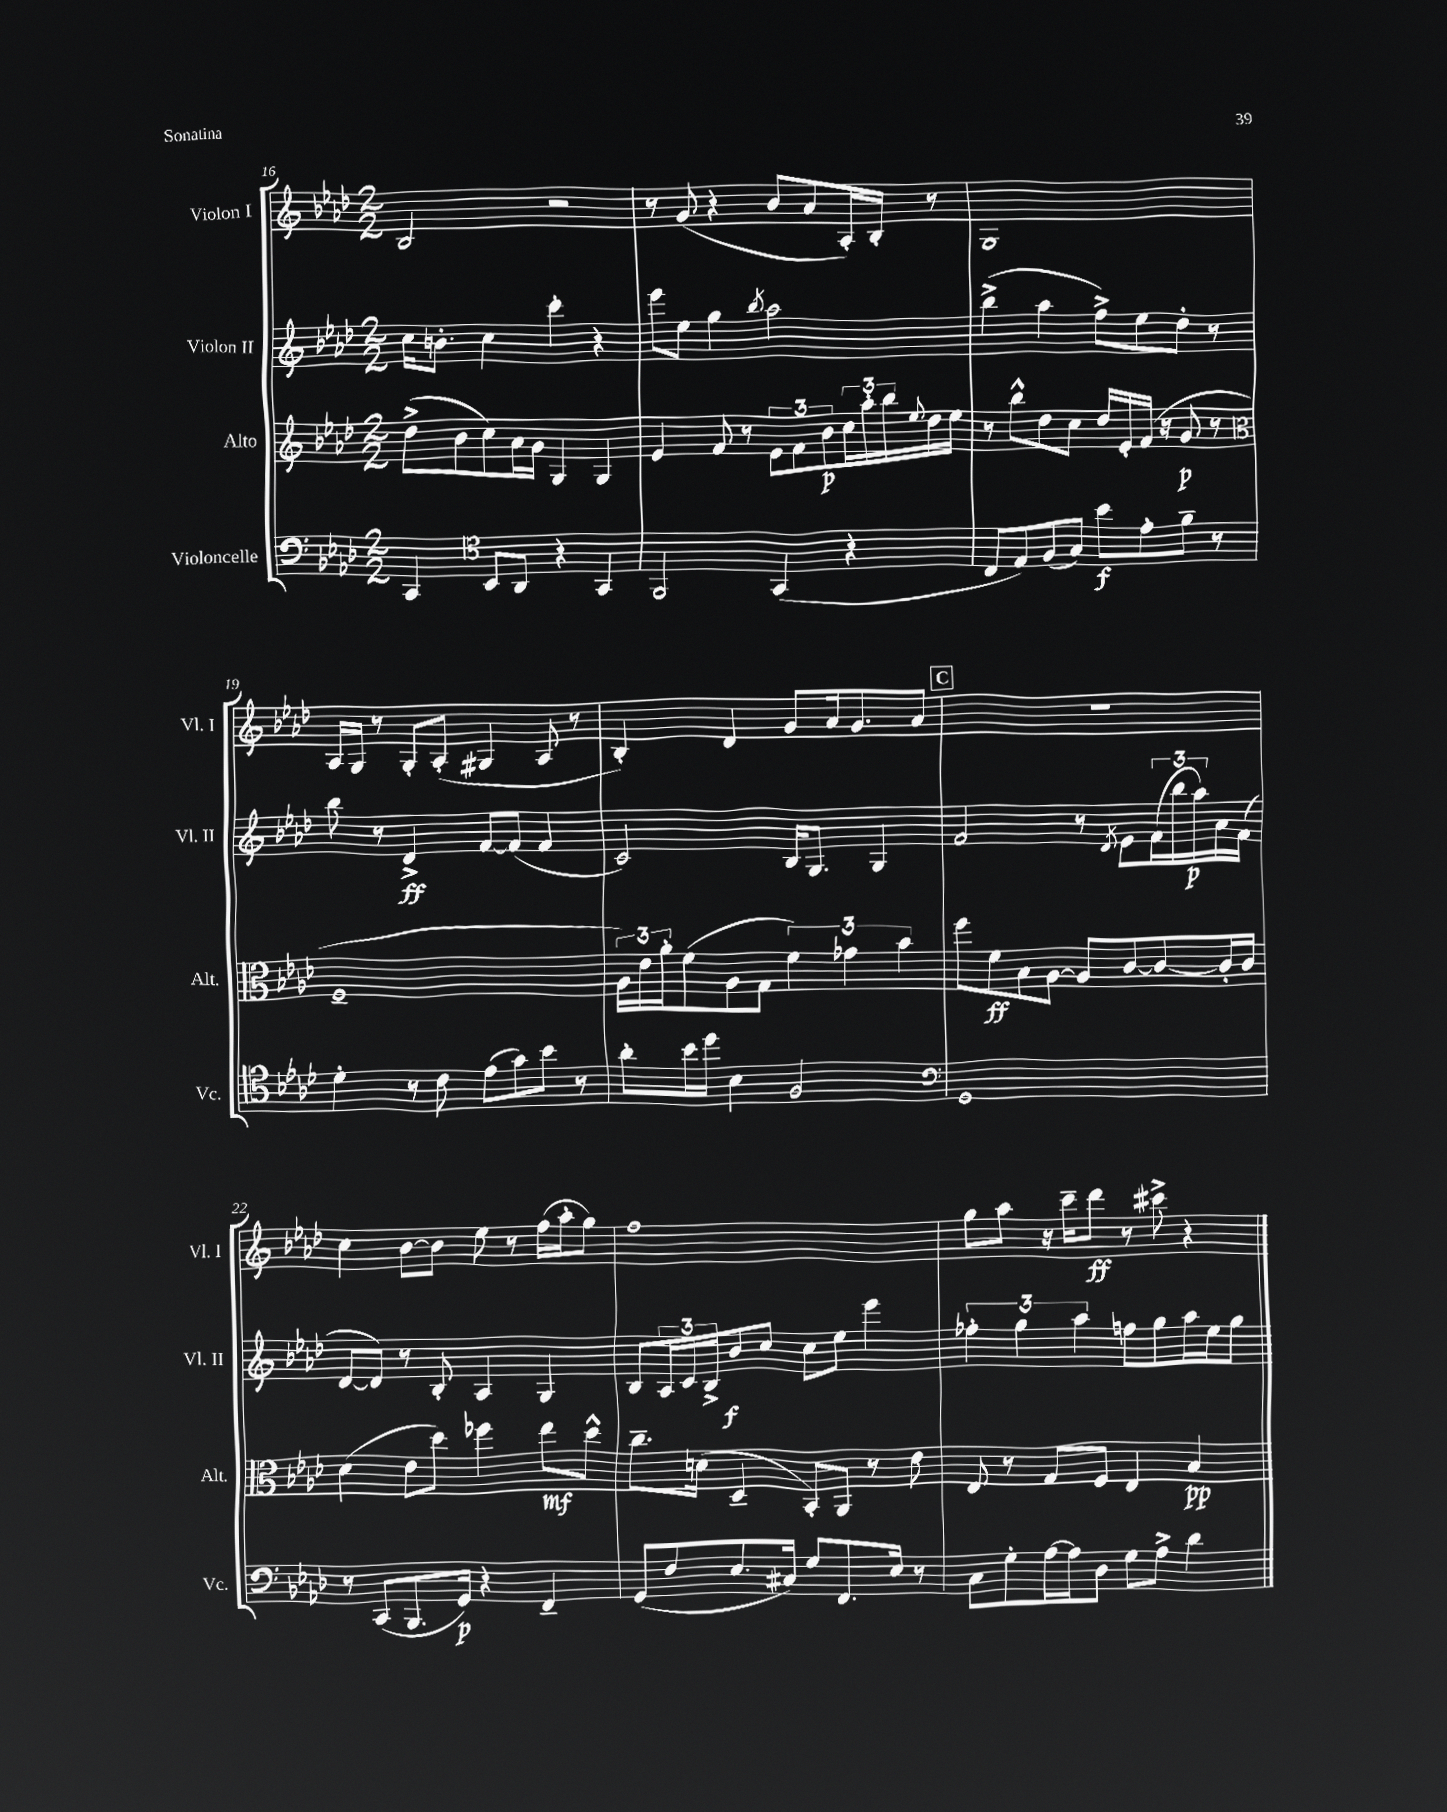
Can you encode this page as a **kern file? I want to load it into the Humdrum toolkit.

**kern	**dynam	**kern	**dynam	**kern	**dynam	**kern	**dynam
*part4	*part4	*part3	*part3	*part2	*part2	*part1	*part1
*staff4	*staff4	*staff3	*staff3	*staff2	*staff2	*staff1	*staff1
*I"Violoncelle	*	*I"Alto	*	*I"Violon II	*	*I"Violon I	*
*I'Vc.	*	*I'Alt.	*	*I'Vl. II	*	*I'Vl. I	*
*clefF4	*	*clefG2	*	*clefG2	*	*clefG2	*
*k[b-e-a-d-]	*	*k[b-e-a-d-]	*	*k[b-e-a-d-]	*	*k[b-e-a-d-]	*
*M2/2	*	*M2/2	*	*M2/2	*	*M2/2	*
=16	=16	=16	=16	=16	=16	=16	=16
4CC/	.	(8dd-^\L	.	16cc\KL	.	2B-/	.
.	.	.	.	8.bn'\J	.	.	.
.	.	8b-\	.	.	.	.	.
*clefC4	*	*	*	*	*	*	*
8BB-/L	.	8cc\)	.	4cc\	.	.	.
8AA-/J	.	16a-\L	.	.	.	.	.
.	.	16g\JJ	.	.	.	.	.
4r	.	4G/	.	4ccc'\	.	2r	.
4GG/	.	4G/	.	4r	.	.	.
=17	=17	=17	=17	=17	=17	=17	=17
2FF/	.	4e-/	.	8eee-\L	.	8r	.
.	.	.	.	8ee-\J	.	(8g/	.
.	.	8f/	.	4gg\	.	4r	.
.	.	8r	.	.	.	.	.
.	.	.	.	8qbb-/	.	.	.
(4GG/	.	12e-\L	.	2aa-\	.	8b-/L	.
.	.	12f\	.	.	.	.	.
.	.	.	.	.	.	8a-/	.
.	.	12b-\	p	.	.	.	.
4r	.	24cc\L	.	.	.	16A-'/L)	.
.	.	24aa-'\	.	.	.	.	.
.	.	.	.	.	.	16B-'/JJ	.
.	.	24bb-\	.	.	.	.	.
.	.	8qqee-/	.	.	.	.	.
.	.	16dd-\	.	.	.	8r	.
.	.	16ee-\JJ	.	.	.	.	.
=18	=18	=18	=18	=18	=18	=18	=18
8C/L	.	8r	.	(4bb-^\	.	1G	.
8E-/)	.	8bb-^^\L	.	.	.	.	.
(8F/	.	8dd-\	.	4aa-\	.	.	.
8G/J)	.	8cc\J	.	.	.	.	.
8b-\L	f	16dd-/LL	.	8ff^\L)	.	.	.
.	.	16e-'/	.	.	.	.	.
8e-'\	.	(16f/JJ	.	8ee-\	.	.	.
.	.	16r	.	.	.	.	.
8f~\J	.	8g/	p	8dd-'\J	.	.	.
8r	.	8r	.	8r	.	.	.
!!LO:LB:g=z
=19	=19	=19	=19	=19	=19	=19	=19
*	*	*clefC3	*	*	*	*	*
4d-'\	.	1F~	.	8bb-\	.	16A-/LL	.
.	.	.	.	.	.	16G/JJ	.
.	.	.	.	8r	.	8r	.
8r	.	.	.	4d-^/	ff	8G'/L	.
8c\	.	.	.	.	.	(8A-'/J	.
(8e-\L	.	.	.	[8f/L	.	4G#X/	.
8g\)	.	.	.	(8f/J]	.	.	.
8b-\J	.	.	.	4f/	.	8A-/	.
8r	.	.	.	.	.	8r	.
=20	=20	=20	=20	=20	=20	=20	=20
8a-'\L	.	24A-\LL)	.	2c/)	.	4B-'/)	.
.	.	24e-\	.	.	.	.	.
.	.	24a-'\J	.	.	.	.	.
16b-\L	.	(8f\	.	.	.	.	.
16dd-\JJ	.	.	.	.	.	.	.
4B-\	.	8A-\	.	.	.	4d-/	.
.	.	8G\J	.	.	.	.	.
2F/	.	6f\)	.	16B-/KL	.	8g/L	.
.	.	.	.	8.G/J	.	.	.
.	.	.	.	.	.	16a-/k	.
.	.	6g-X\	.	.	.	.	.
.	.	.	.	.	.	8.g/	.
.	.	.	.	4G/	.	.	.
.	.	6b-\	.	.	.	.	.
.	.	.	.	.	.	8a-/J	.
!!LO:REH:place=s1:t=C
=21	=21	=21	=21	=21	=21	=21	=21
*clefF4	*	*	*	*	*	*	*
1GG	.	8ff\L	.	2f/	.	1r	.
.	.	8f\	ff	.	.	.	.
.	.	8B-\	.	.	.	.	.
.	.	[8A-\J	.	.	.	.	.
.	.	8A-/L]	.	8r	.	.	.
.	.	.	.	8qd-/	.	.	.
.	.	[8c/	.	8e-\L	.	.	.
.	.	8c/_	.	(24f\L	.	.	.
.	.	.	.	24bb-\	.	.	.
.	.	.	.	24aa-\)	p	.	.
.	.	16c'/L]	.	16a-\	.	.	.
.	.	16c/JJ	.	(16f\JJ	.	.	.
!!LO:LB:g=z
=22	=22	=22	=22	=22	=22	=22	=22
8r	.	(4d-\	.	[8d-/L	.	4cc\	.
(8CC/L	.	.	.	8d-/J])	.	.	.
8.BBB-/	.	8e-\L	.	8r	.	[8b-\L	.
.	.	8dd-\J)	.	8B-'/	.	8b-\J]	.
16GG/Jk)	p	.	.	.	.	.	.
4r	.	4ff-X\	.	4A-/	.	8ee-\	.
.	.	.	.	.	.	8r	.
4FF~/	.	8ee-\L	mf	4G/	.	(16ff\LL	.
.	.	.	.	.	.	16aa-'\J	.
.	.	8dd-^^\J	.	.	.	8gg\J)	.
=23	=23	=23	=23	=23	=23	=23	=23
(8GG/L	.	8.cc~\L	.	8B-/L	.	1ff	.
8F/	.	.	.	24A-/L	.	.	.
.	.	.	.	24c/	.	.	.
.	.	(16dn\Jk	.	.	.	.	.
.	.	.	.	24B-^/J	.	.	.
8.E-/	.	4D-~/	.	8b-/	f	.	.
.	.	.	.	8cc/J	.	.	.
16C#X/Jk)	.	.	.	.	.	.	.
8G/L	.	8BB-'/L)	.	8cc\L	.	.	.
8.FF/	.	8AA-/J	.	8ee-\J	.	.	.
.	.	8r	.	4eee-\	.	.	.
16E-/Jk	.	.	.	.	.	.	.
8r	.	8e-\	.	.	.	.	.
=24	=24	=24	=24	=24	=24	=24	=24
8C\L	.	8E-/	.	6ff-X'\	.	8gg\L	.
8G'\	.	8r	.	.	.	8aa-\J	.
.	.	.	.	6gg\	.	.	.
[16A-\L	.	8G/L	.	.	.	16r	.
16A-\J]	.	.	.	.	.	16ccc~\KL	.
.	.	.	.	6aa-\	.	.	.
8D-\J	.	8F/J	.	.	.	8ddd-\J	ff
8G\L	.	4E-/	.	8ffn\L	.	8r	.
8A-^\J	.	.	.	8gg\	.	8ccc#X^\	.
4d-\	.	4B-/	pp	16aa-\L	.	4r	.
.	.	.	.	16ee-\J	.	.	.
.	.	.	.	8gg\J	.	.	.
==	==	==	==	==	==	==	==
*-	*-	*-	*-	*-	*-	*-	*-
